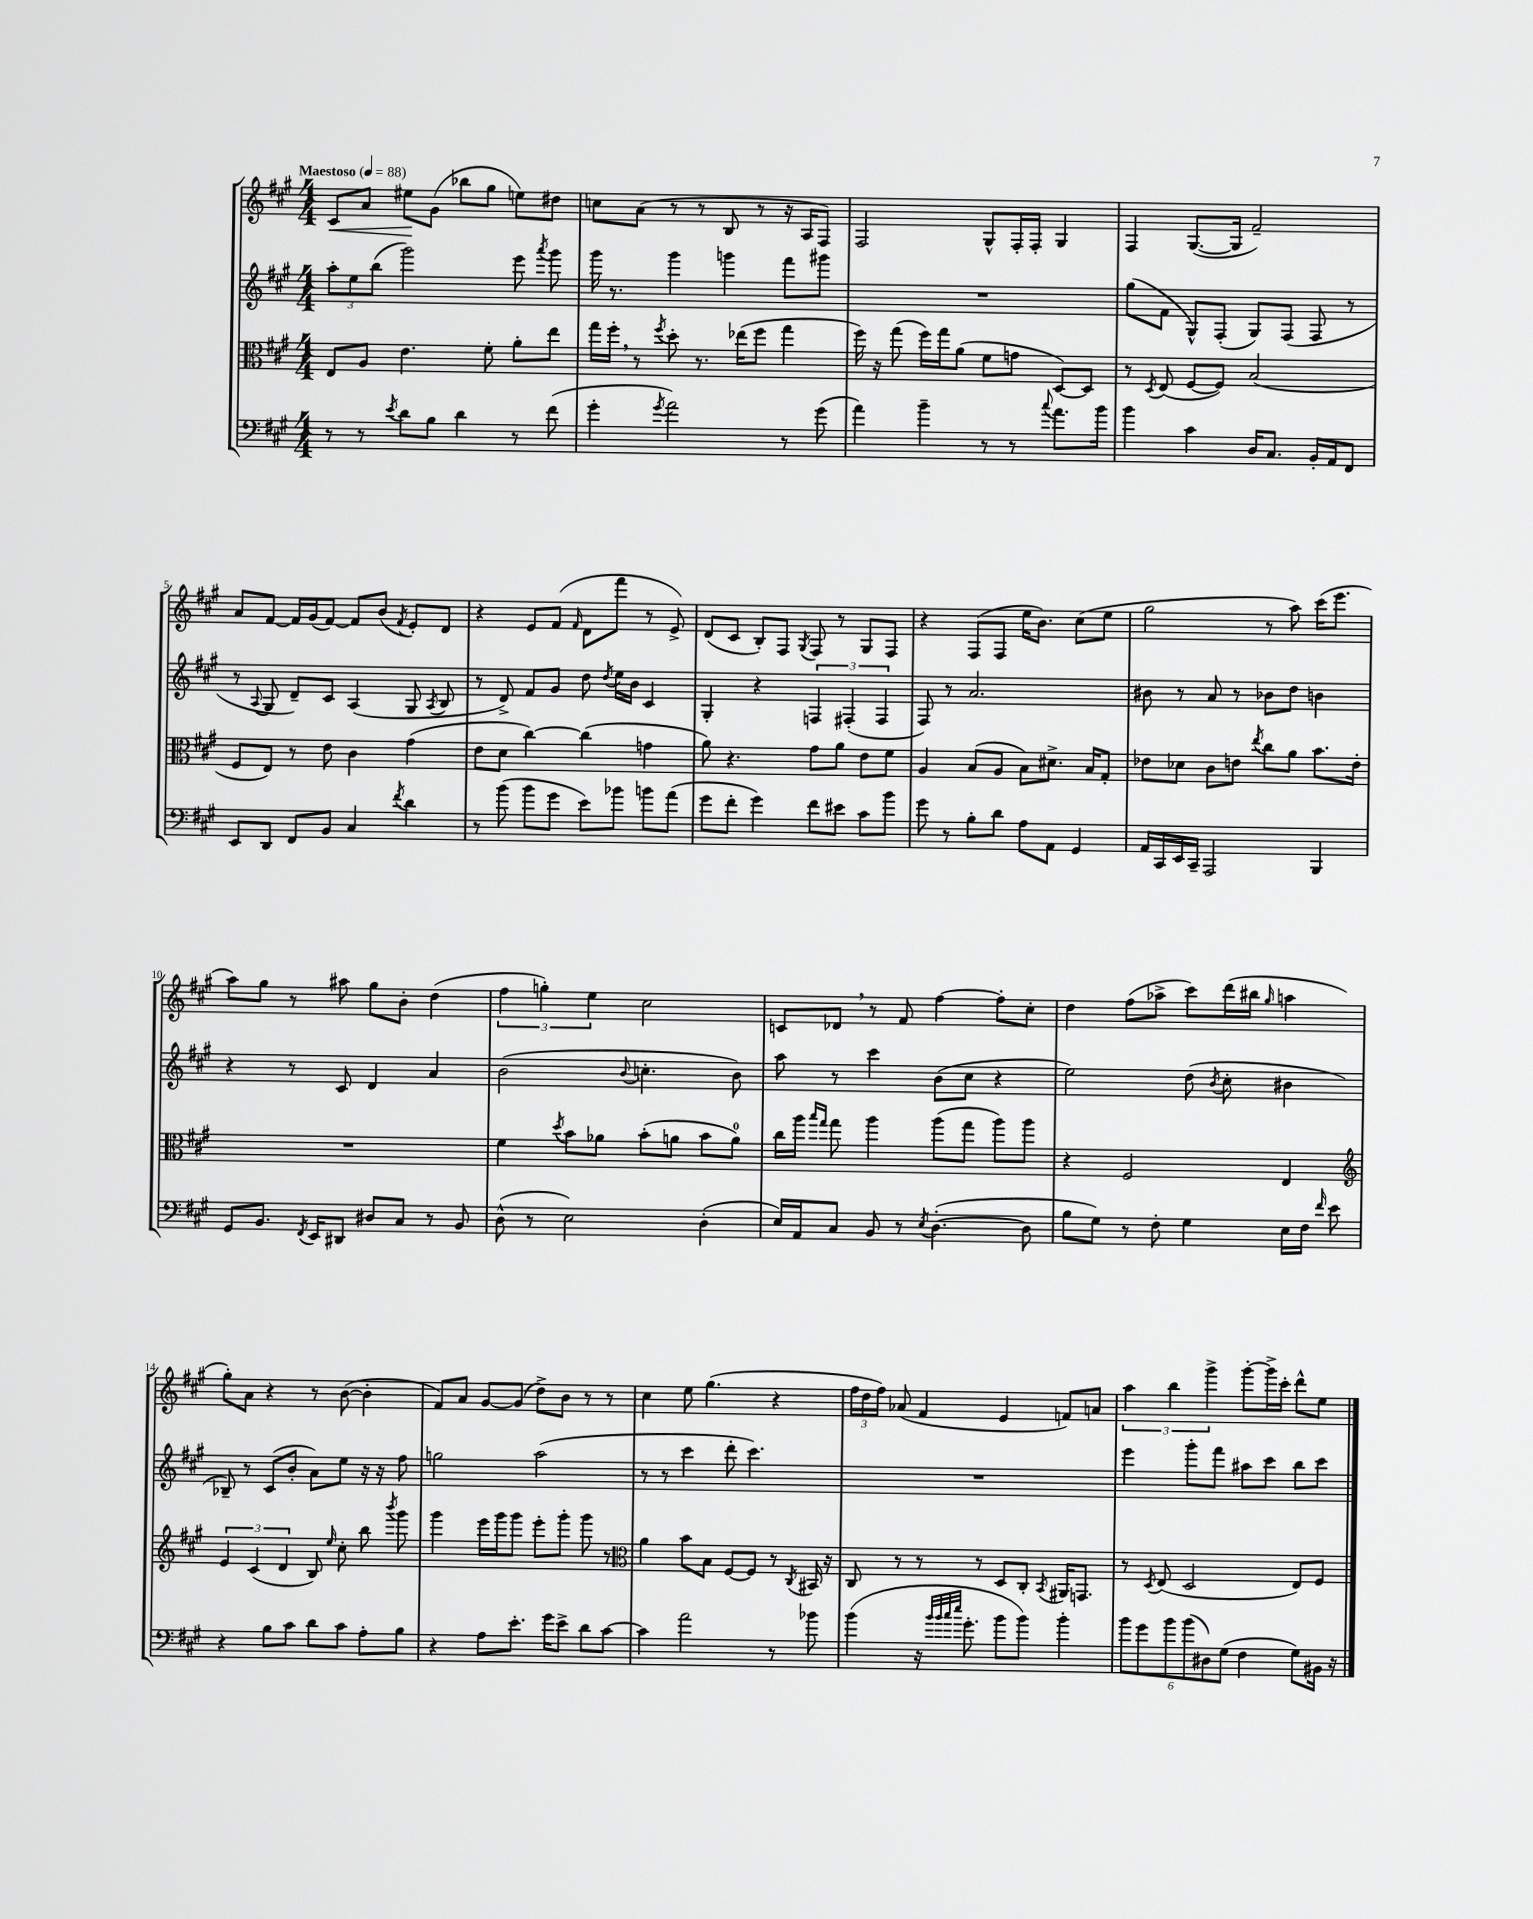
<<
\new StaffGroup <<
\new Staff = "s0" {
    \clef treble \key a \major \numericTimeSignature \time 4/4 \tempo "Maestoso" 4 = 88
    \autoBeamOff cis'8[\< a'8] eis''8[\! gis'8]( bes''8[ gis''8] e''8[) dis''8] |
    c''8[ a'8]( r8 r8 b8 r8 r16 a16[ fis8]) |
    fis2 gis8[-^ fis16-. fis16]-. gis4 |
    fis4 gis8.[~( gis16] fis'2--) |
    a'8[ fis'8]~ fis'16[ gis'16( fis'8]~) fis'8[ b'8]( \acciaccatura { fis'8 } e'8[-.) d'8] |
    r4 e'8[ fis'8]( \grace { fis'16 } d'8[ fis'''8] r8 e'8->) |
    d'8[( cis'8] b8[-.) fis8] \acciaccatura { gis8 } fis8 r8 gis8[ fis8] |
    r4 fis8[( fis8] e''16[ b'8.]) cis''8[( e''8] |
    gis''2 r8 a''8) cis'''16[( e'''8.] |
    a''8[) gis''8] r8 ais''8 gis''8[ b'8]-. d''4( |
    \tuplet 3/2 { fis''4 g''4-.) e''4 } cis''2 |
    c'8[ des'8] \breathe r8 fis'8 fis''4~ fis''8[-. cis''8]-. |
    d''4 fis''8[( aes''8]-> cis'''8[) d'''16( bis''16] \grace { gis''16 } a''4 |
    gis''8[-.) a'8] r4 r8 b'8~( b'4-. |
    fis'8[) a'8] gis'8[~ gis'8]( d''8[->) b'8] r8 r8 |
    cis''4 e''8 gis''4.( r4 |
    \tuplet 3/2 { fis''16[ d''16 fis''16]) } aes'8( fis'4 e'4 f'8[) a'8] |
    \tuplet 3/2 { a''4 b''4 gis'''4-> } gis'''8[~-. gis'''16-> cis'''16]-. d'''8[-^ e''8] \bar "|." |
}
\new Staff = "s1" {
    \clef treble \key a \major \numericTimeSignature \time 4/4
    \autoBeamOff \tuplet 3/2 { a''8[-. e''8 b''8]( } gis'''2) e'''8 \acciaccatura { a'''8 } gis'''8 |
    gis'''16 r8. gis'''4 g'''4 fis'''8[ gis'''8] |
    R1 |
    gis''8[( fis'8] gis8[-^) fis8]-.( gis8[) fis8]( fis8 r8 |
    r8 \appoggiatura { a8 } gis8 d'8[--) cis'8] a4( gis8 \acciaccatura { a8 } b8 |
    r8 d'8->) fis'8[ gis'8] d''8 \acciaccatura { d''8 } e''16[ b'16] cis'4 |
    gis4-. r4 \tuplet 3/2 { f4 fis4-.( fis4 } |
    fis8) r8 a'2. |
    bis'8 r8 a'8 r8 bes'8[ d''8] b'4 |
    r4 r8 cis'8 d'4 a'4 |
    b'2( \appoggiatura { b'8 } c''4.-. b'8) |
    a''8 r8 cis'''4 b'8[( cis''8] r4 |
    e''2) d''8( \acciaccatura { b'8 } cis''8-. bis'4 |
    bes8--) r8 cis'8[( b'8]-. a'8[) e''8] r16 r16 fis''8 |
    g''2 a''2( |
    r8 r8 cis'''4 d'''8-. cis'''4.) |
    R1 |
    e'''4 gis'''8[-. fis'''8] ais''8[ cis'''8] b''8[ cis'''8] \bar "|." |
}
\new Staff = "s2" {
    \clef alto \key a \major \numericTimeSignature \time 4/4
    \autoBeamOff e8[ a8] e'4. fis'8-. a'8[-. e''8] |
    gis''16[ fis''16]-. \breathe r8 \acciaccatura { fis''8 } d''8-. r8. ees''16[( fis''8] gis''4 |
    fis''16) r16 gis''8( fis''16[) gis''16 a'8]( fis'8[ g'8] d8[~) d8] |
    r8 \acciaccatura { d8 } e8( fis8[~ fis8]) b2( |
    fis8[ e8]) r8 e'8 cis'4 gis'4( |
    e'8[ d'8] cis''4~) cis''4( g'4 |
    a'8) r4. gis'8[ a'8] e'8[ fis'8] |
    a4 b8[( a8] b8[) dis'8.]-> b16[ gis8]-. |
    ees'8[ des'8] cis'8[ e'8] \acciaccatura { e''8 } cis''8[ a'8] b'8.[ e'16]-. |
    R1 |
    fis'4 \acciaccatura { d''8 } b'8[ aes'8] b'8[-.( a'8] b'8[ a'8]-0) |
    cis''16[ a''16] \grace { b''16[ gis''16] } gis''8 a''4 a''8[( gis''8] a''8[) a''8] |
    r4 fis2 e4 |
    \clef treble \tuplet 3/2 { e'4 cis'4( d'4 } b8) \grace { e''16 } cis''8-. b''8 \acciaccatura { b'''8 } gis'''8 |
    gis'''4 e'''16[ gis'''16 gis'''8] e'''8[-. gis'''8]-. gis'''8 r8 |
    \clef alto a'4 b'8[ b8] fis8[~ fis8] r8 \acciaccatura { cis8 } bis,16 r16 |
    cis8 r8 r8 r8 d8[ cis8]-. \acciaccatura { b,8 } ais,16[ g,8.] |
    r8 \acciaccatura { d8 } e8( d2 e8[) fis8] \bar "|." |
}
\new Staff = "s3" {
    \clef bass \key a \major \numericTimeSignature \time 4/4
    \autoBeamOff r8 r8 \acciaccatura { e'8 } d'8[ b8] d'4 r8 fis'8( |
    gis'4-. \acciaccatura { gis'8 } a'2) r8 gis'8( |
    a'4) b'4-- r8 r8 \appoggiatura { cis''8 } a'8.[ b'16] |
    b'4 cis'4 d16[ cis8.] b,16[-. a,16 fis,8] |
    e,8[ d,8] fis,8[ b,8] cis4 \acciaccatura { fis'8 } d'4 |
    r8 b'8( b'8[ gis'8] e'8[) bes'8] b'8[ a'8]( |
    gis'8[ fis'8]-. gis'4) fis'8[ eis'8] cis'8[ b'8] |
    gis'8 r8 b8[-. d'8] a8[ a,8] gis,4 |
    a,16[ cis,16 e,16 cis,16]-- a,,2 b,,4 |
    gis,8[ b,8.] \acciaccatura { fis,8 } e,16[ dis,8] dis8[ cis8] r8 b,8 |
    d8-^( r8 e2) d4-.( |
    e16[) a,16 cis8] b,8 r8 \acciaccatura { e8 } d4.~-.( d8 |
    b8[ gis8]) r8 fis8-. gis4 e16[ fis16] \grace { fis'16 } e'8 |
    r4 b8[ cis'8] d'8[ cis'8] a8[-. b8] |
    r4 a8[ e'8.]-. gis'16[ e'8]-> d'8[ cis'8]~ |
    cis'4 a'2 r8 bes'8 |
    b'4( r16 \grace { b'32[ b'32 cis''32 e''32] } gis'8.-. b'8[ b'8]) b'4-. |
    \tuplet 6/4 { b'8[ gis'8 b'8 b'8( dis8) gis8]( } fis4 gis8[) bis,16] r16 \bar "|." |
}
>>
>>
